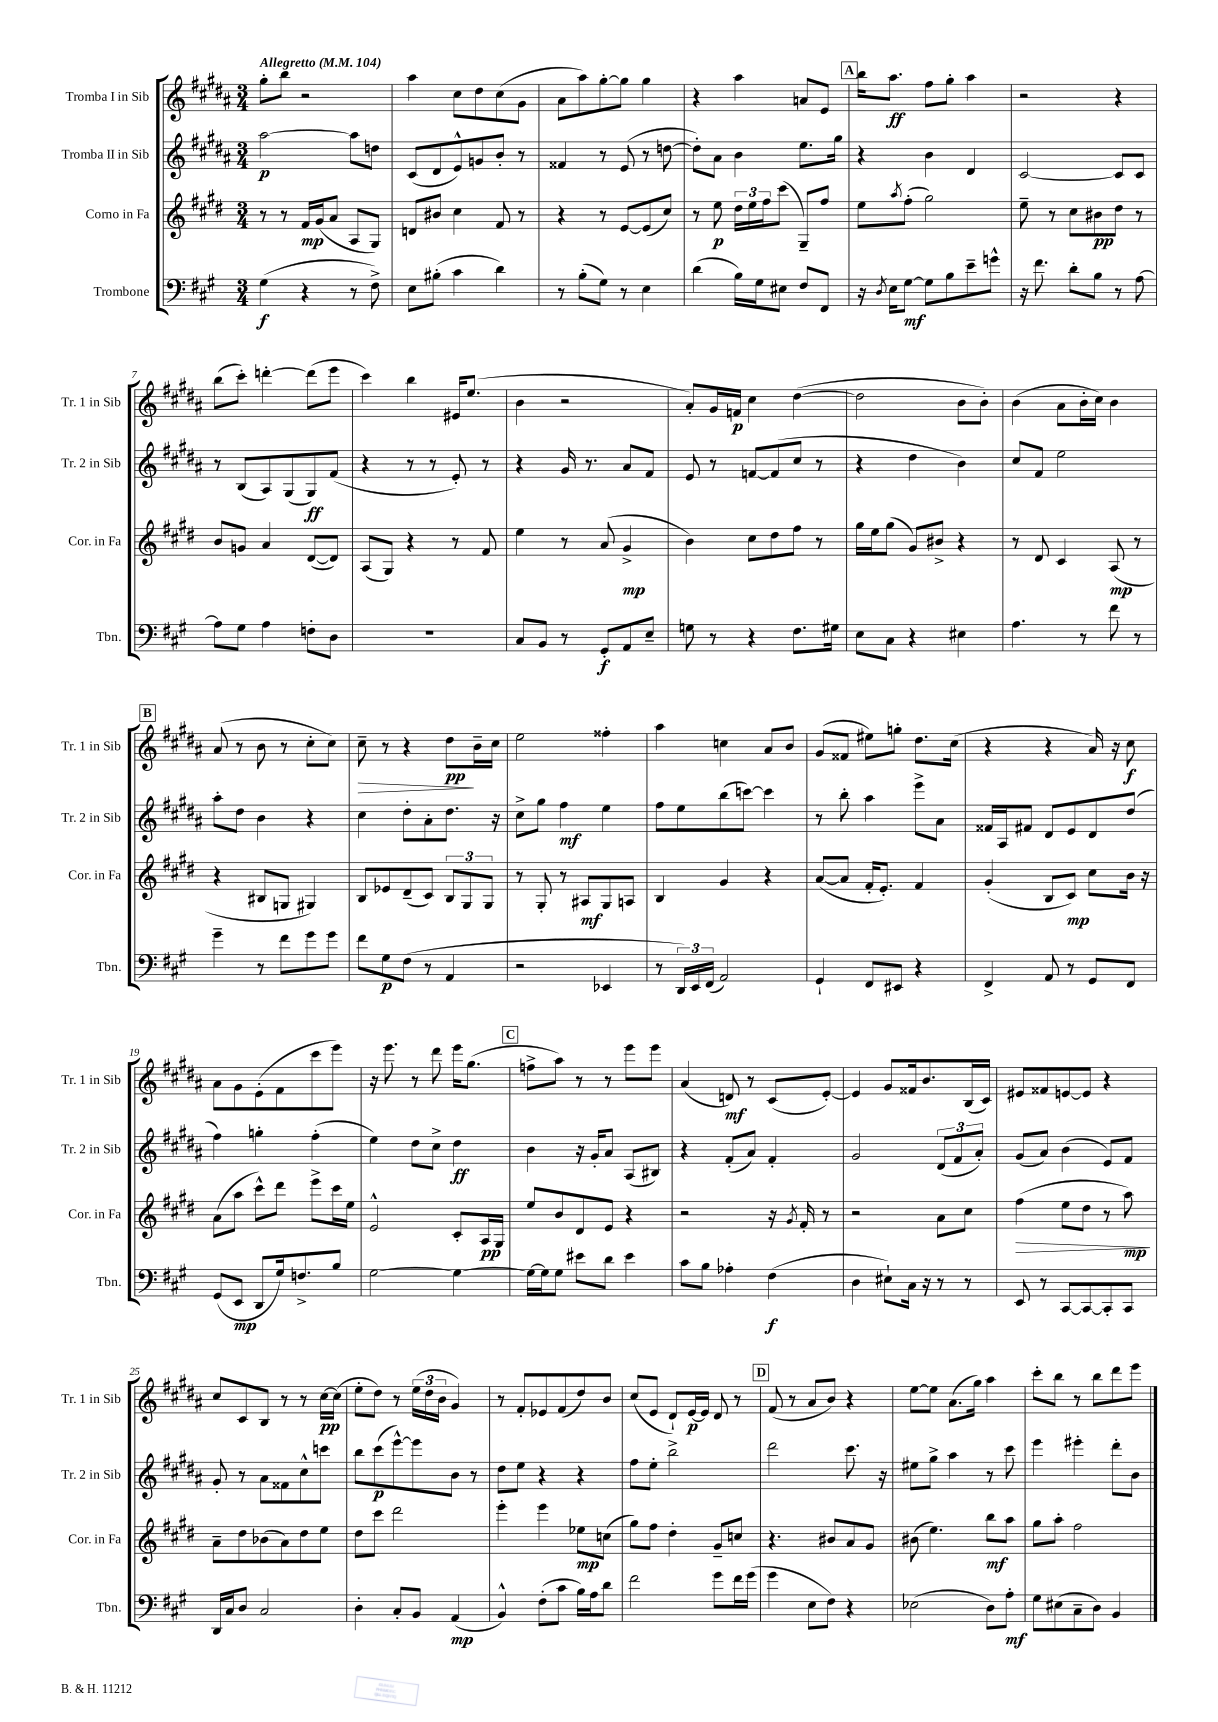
<<
\new StaffGroup <<
\new Staff = "s0" \with { instrumentName = "Tromba I in Sib" shortInstrumentName = "Tr. 1 in Sib" } {
    \clef treble \key b \major \numericTimeSignature \time 3/4 \tempo "Allegretto" 4 = 104
    gis''8-. b''8 r2 |
    ais''4 cis''8 dis''8 cis''8( gis'8 |
    ais'8 ais''8) gis''8~-. gis''8 gis''4 |
    r4 ais''4 a'8 e'8 |
    \mark \markup { \box "A" } b''16 ais''8.\ff fis''8 gis''8-. ais''4 |
    r2 r4 |
    b''8( cis'''8-.) d'''4~-. d'''8( e'''8 |
    cis'''4) b''4 eis'16 e''8.( |
    b'4 r2 |
    ais'8-.) gis'16 f'16\p cis''4 dis''4~( |
    dis''2 b'8 b'8-.) |
    b'4( ais'8 b'16-. cis''16) b'4 |
    \mark \markup { \box "B" } ais'8( r8 b'8 r8 cis''8-. cis''8) |
    cis''8--\> r8 r4 dis''8\pp\! b'16-- cis''16 |
    e''2 fisis''4-. |
    ais''4 c''4 ais'8 b'8 |
    gis'8( fisis'8 eis''8) g''8-. dis''8. cis''16( |
    r4 r4 ais'16) r16 cis''8\f |
    ais'8 gis'8 e'8-.( fis'8 cis'''8 e'''8) |
    r16 e'''8. r8 dis'''8 e'''16 gis''8.( |
    \mark \markup { \box "C" } f''8-> ais''8) r8 r8 e'''8 e'''8 |
    ais'4( d'8\mf) r8 cis'8( e'8~-.) |
    e'4 gis'8 fisis'16 b'8. b16( cis'16) |
    eis'8 fisis'8 e'8~ e'8 r4 |
    cis''8 cis'8 b8 r8 r8 cis''16~\pp cis''16( |
    e''8-. dis''8) r8 \tuplet 3/2 { e''16( dis''16 b'16 } gis'4) |
    r8 fis'8-. ees'8 fis'8( dis''8) b'8 |
    cis''8( e'8 dis'8-!) e'16~\p e'16 dis'8 r8 |
    \mark \markup { \box "D" } fis'8( r8 ais'8 b'8) r4 |
    e''8~ e''8 ais'8.( gis''16) ais''4 |
    cis'''8-. b''8 r8 b''8 dis'''8 e'''8 \bar "|." |
}
\new Staff = "s1" \with { instrumentName = "Tromba II in Sib" shortInstrumentName = "Tr. 2 in Sib" } {
    \clef treble \key b \major \numericTimeSignature \time 3/4
    ais''2~\p ais''8 d''8 |
    cis'8( dis'8 e'8-^) g'8 b'8-. r8 |
    fisis'4 r8 e'8( r8 d''8~ |
    d''8-.) ais'8 b'4 e''8. gis''16 |
    \mark \markup { \box "A" } r4 b'4 dis'4 |
    cis'2~ cis'8 cis'8 |
    r8 b8( ais8) gis8( gis8\ff) fis'8( |
    r4 r8 r8 e'8-.) r8 |
    r4 gis'16 r8. ais'8 fis'8 |
    e'8 r8 f'8~ f'8( cis''8 r8 |
    r4 dis''4 b'4) |
    cis''8 fis'8 e''2 |
    \mark \markup { \box "B" } ais''8-. dis''8 b'4 r4 |
    cis''4 dis''8-. ais'8-. dis''8. r16 |
    cis''8-> gis''8 fis''4\mf e''4 |
    fis''8 e''8 b''8( c'''8~) c'''4 |
    r8 b''8-. ais''4 e'''8-> ais'8 |
    fisis'16 ais16 fis'8 dis'8 e'8 dis'8 dis''8( |
    fis''4) g''4-. fis''4-.( |
    e''4) dis''8 cis''8-> dis''4\ff |
    \mark \markup { \box "C" } b'4 r16 gis'16-. ais'8 ais8( bis8) |
    r4 fis'8-.( ais'8) fis'4-. |
    gis'2 \tuplet 3/2 { dis'8( fis'8 ais'8-.) } |
    gis'8( ais'8) b'4( e'8) fis'8 |
    gis'8-. r8 ais'8 fisis'8 cis''8-^ c'''8 |
    b''8 cis'''8\p( e'''8~-^) e'''8 b'8 r8 |
    dis''8 e''8 r4 r4 |
    fis''8 e''8-. b''2-> |
    \mark \markup { \box "D" } dis'''2 cis'''8. r16 |
    eis''8 gis''8-> ais''4 r8 cis'''8 |
    e'''4 eis'''4-. dis'''8-. b'8 \bar "|." |
}
\new Staff = "s2" \with { instrumentName = "Corno in Fa" shortInstrumentName = "Cor. in Fa" } {
    \clef treble \key e \major \numericTimeSignature \time 3/4
    r8 r8 fis'16\mp gis'16( a'8 a8 gis8) |
    d'8 bis'8 cis''4 fis'8 r8 |
    r4 r8 e'8~ e'8( cis''8) |
    r8 e''8\p \tuplet 3/2 { dis''16 e''16 fis''16 } cis'''8( gis8--) fis''8 |
    \mark \markup { \box "A" } e''8 \acciaccatura { a''8 } fis''8-.( gis''2) |
    e''8-- r8 cis''8 bis'8\pp dis''8 r8 |
    b'8 g'8 a'4 dis'8~( dis'8) |
    a8( gis8) r4 r8 fis'8 |
    e''4 r8 a'8( gis'4->\mp |
    b'4) cis''8 dis''8 fis''8 r8 |
    gis''16 e''16 gis''8( gis'8) bis'8-> r4 |
    r8 dis'8 cis'4 a8\mp( r8 |
    \mark \markup { \box "B" } r4 bis8 g8 gis4) |
    b8 ees'8 dis'8--( cis'8) \tuplet 3/2 { b8 gis8 gis8 } |
    r8 gis8-. r8 ais8\mf gis8 a8 |
    b4 gis'4 r4 |
    a'8~( a'8 fis'16-. e'8.-.) fis'4 |
    gis'4-.( b8 cis'8\mp) cis''8 b'16 r16 |
    a'8( a''8 cis'''8-^) dis'''8 e'''8-> cis'''16 e''16 |
    e'2-^ cis'8-. a16\pp gis16 |
    \mark \markup { \box "C" } e''8 b'8 dis'8 e'8 r4 |
    r2 r16 \acciaccatura { gis'8 } fis'16-. r8 |
    r2 a'8 cis''8 |
    fis''4\>( e''8 dis''8 r8 a''8\mp\!) |
    a'8-- dis''8 bes'8( a'8) dis''8 e''8 |
    dis''8 cis'''8 dis'''2 |
    e'''4-. e'''4 ees''8\mp c''8( |
    gis''8) fis''8 dis''4-. gis'8-- c''8 |
    \mark \markup { \box "D" } r4. bis'8 a'8 gis'8 |
    bis'8( e''4.) b''8\mf a''8 |
    gis''8 a''8-. fis''2 \bar "|." |
}
\new Staff = "s3" \with { instrumentName = "Trombone" shortInstrumentName = "Tbn." } {
    \clef bass \key a \major \numericTimeSignature \time 3/4
    gis4\f( r4 r8 fis8->) |
    e8 bis8-.( cis'4 d'4) |
    r8 b8-.( gis8) r8 e4 |
    d'4( b16) gis16 eis8 fis8 fis,8 |
    \mark \markup { \box "A" } r16 \acciaccatura { d8 } e16 gis8~\mf gis8 b8 e'8-- g'8-^ |
    r16 fis'8. d'8-. b8 r8 a8~ |
    a8 gis8 a4 f8-. d8 |
    R2. |
    cis8 b,8 r8 gis,8-.\f a,8 e8-- |
    g8 r8 r4 fis8. gis16 |
    e8 cis8 r4 eis4 |
    a4. r8 fis'8 r8 |
    \mark \markup { \box "B" } gis'4-- r8 fis'8 gis'8 gis'8 |
    fis'8 gis8\p fis8( r8 a,4 |
    r2 ees,4 |
    r8 \tuplet 3/2 { d,16) e,16 fis,16( } a,2) |
    gis,4-! fis,8 eis,8 r4 |
    fis,4-> a,8 r8 gis,8 fis,8 |
    gis,8( e,8\mp d,8 gis16) f8.-> b8 |
    gis2~ gis4~ |
    \mark \markup { \box "C" } gis16~ gis16 gis8 eis'8 d'8 eis'4 |
    cis'8 b8 aes4-. fis4\f( |
    d4 eis8-!) cis16 r16 r8 r8 |
    e,8 r8 cis,8~ cis,8~ cis,8-. cis,8 |
    d,16 cis16 d8 cis2 |
    d4-. cis8-. b,8 a,4\mp( |
    b,4-^) fis8-.( cis'8 b16) a16 d'8 |
    fis'2 gis'8 fis'16 gis'16( |
    \mark \markup { \box "D" } gis'4 e8 fis8) r4 |
    ees2( d8) a8-.\mf |
    gis8 eis8( cis8-- d8) b,4 \bar "|." |
}
>>
>>
